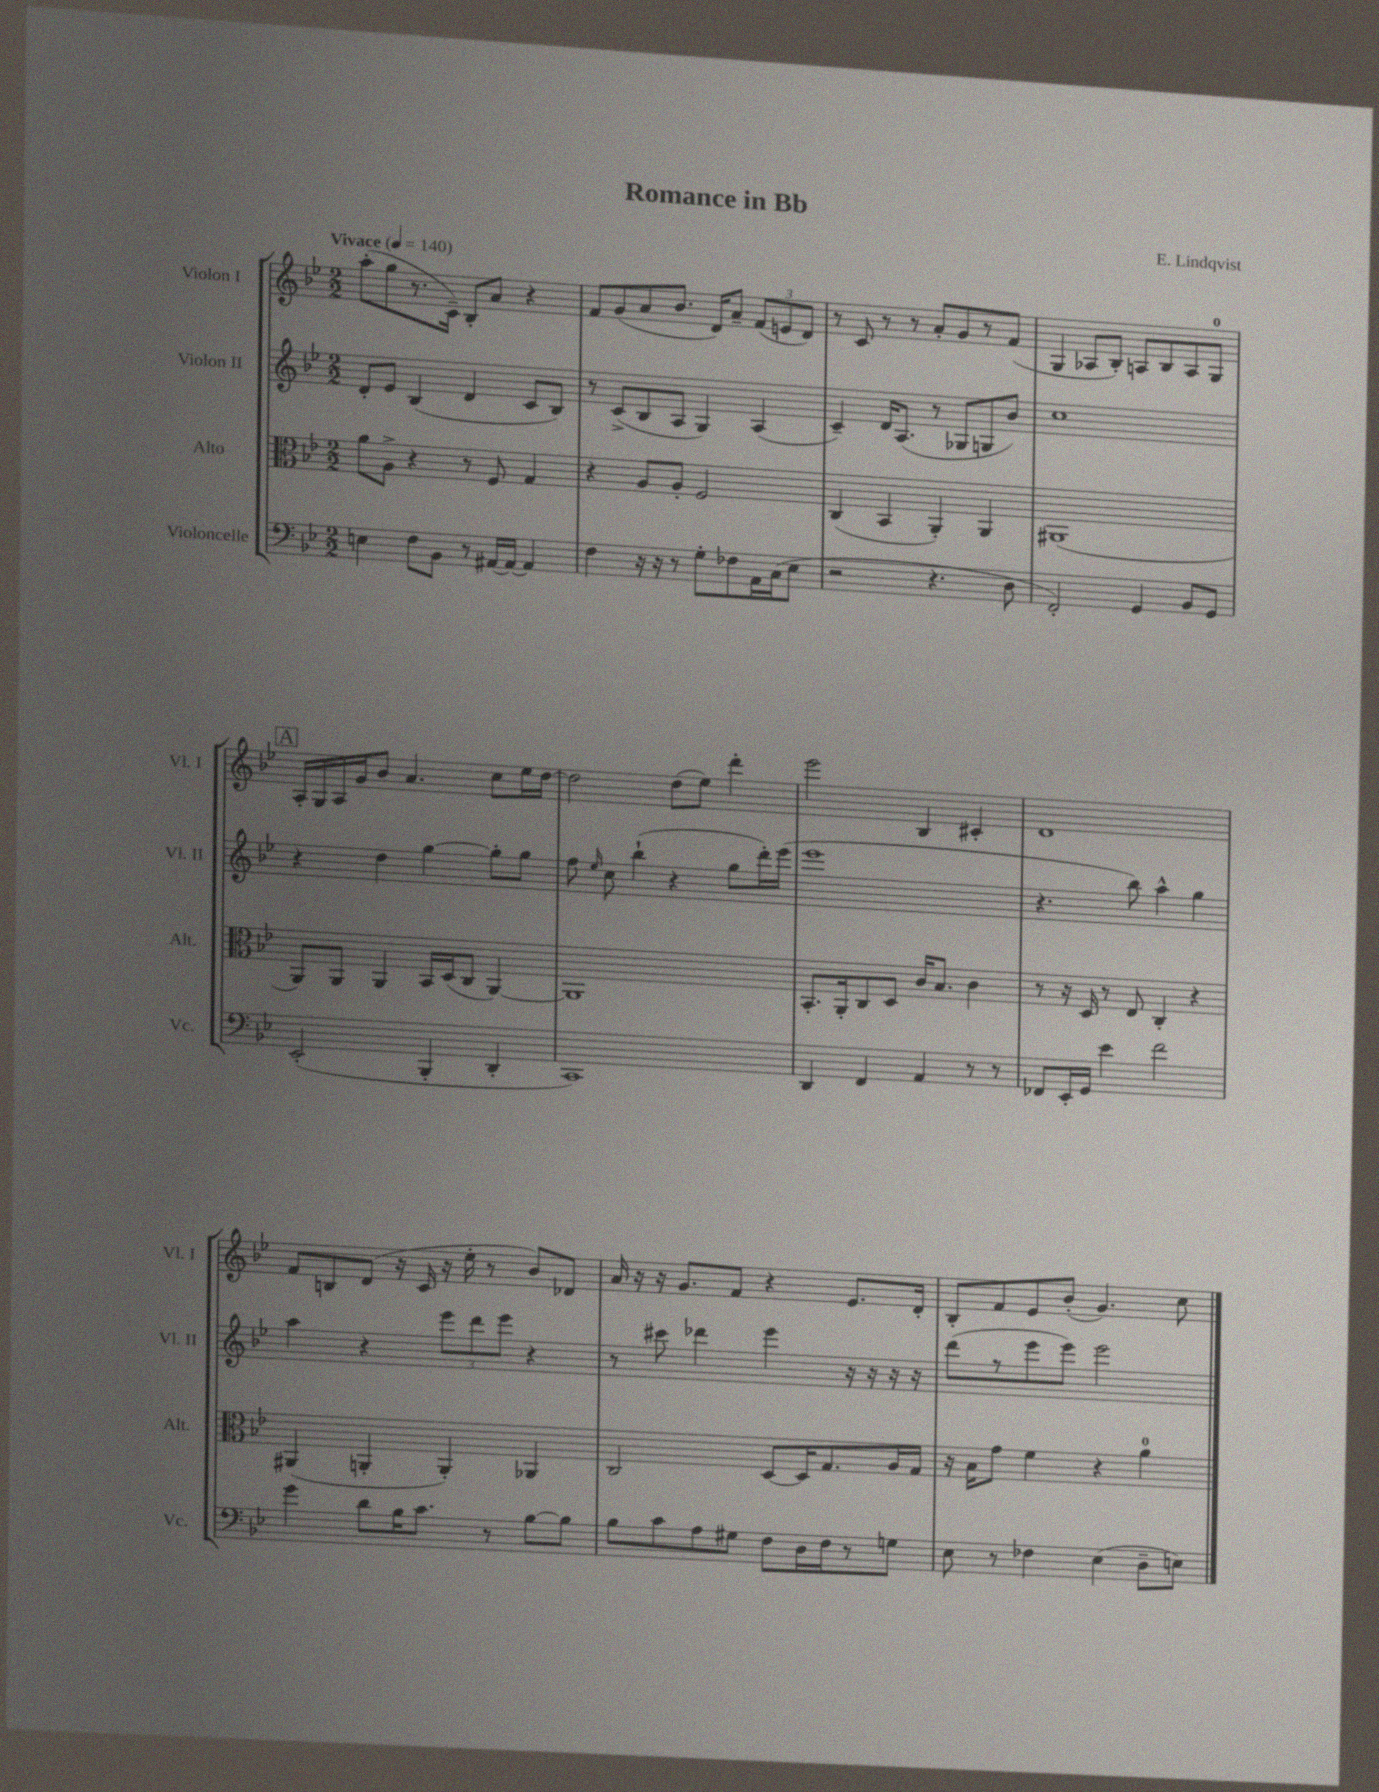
\header { title = "Romance in Bb" composer = "E. Lindqvist" }
<<
\new StaffGroup <<
\new Staff = "s0" \with { instrumentName = "Violon I" shortInstrumentName = "Vl. I" } {
    \clef treble \key bes \major \numericTimeSignature \time 2/2 \tempo "Vivace" 4 = 140
    \autoBeamOff a''8[-.( g''8 r8. c'16]--) bes8[-. a'8] r4 |
    f'8[ g'8( a'8 bes'8.] d'16[) a'8]-- \tuplet 3/2 { f'8[( e'8 d'8]) } |
    r8 c'8 r8 r8 a'8[-. g'8 r8 f'8]( |
    g4 aes8[ bes8]-.) a8[ bes8 a8 g8]-0 |
    \mark \markup { \box "A" } a16[-. g16 a16 g'16 bes'8] a'4. c''8[ ees''16 d''16]~ |
    d''2 d''8[( ees''8]) d'''4-. |
    ees'''2 bes4 cis'4-. |
    d'1 |
    f'8[ b8 d'8]( r16 c'16 r16 ees''16-. r8 bes'8[) des'8] |
    a'16 r16 r16 g'8.[ f'8] r4 ees'8.[ d'16]-. |
    bes8[-. f'8 ees'8 bes'8]-.( g'4.) c''8 \bar "|." |
}
\new Staff = "s1" \with { instrumentName = "Violon II" shortInstrumentName = "Vl. II" } {
    \clef treble \key bes \major \numericTimeSignature \time 2/2
    \autoBeamOff d'8[-. ees'8] bes4( d'4 c'8[ bes8]) |
    r8 c'8[->( bes8 a8] g4) a4( |
    c'4--) d'16[ a8.]( r8 ges8[ g8 bes'8]) |
    c''1 |
    \mark \markup { \box "A" } r4 d''4 g''4~ g''8[-. g''8] |
    f''8 \grace { ees''16 } c''8 bes''4-!( r4 g''8[ d'''16-.) ees'''16]( |
    ees'''1 |
    r4. bes''8) a''4-^ g''4 |
    a''4 r4 \tuplet 3/2 { ees'''8[ d'''8 ees'''8] } r4 |
    r8 cis'''8 des'''4 ees'''4 r16 r16 r16 r16 |
    d'''8[( r8 ees'''8 ees'''8]) ees'''2 \bar "|." |
}
\new Staff = "s2" \with { instrumentName = "Alto" shortInstrumentName = "Alt." } {
    \clef alto \key bes \major \numericTimeSignature \time 2/2
    \autoBeamOff a'8[ a8]-> r4 r8 f8 g4 |
    r4 a8[ a8]-. f2 |
    c4( bes,4 a,4-.) a,4 |
    ais,1( |
    \mark \markup { \box "A" } a,8[) a,8] a,4 bes,16[ d16( c8] a,4~) |
    a,1 |
    bes,8.[-. a,16-. c8 d8] c'16[ bes8.] c'4 |
    r8 r16 d16 r8 ees8 c4-. r4 |
    ais,4( a,4-. a,4-.) aes,4 |
    c2 d8[~ d16 g8. a16 g16] |
    r16 bes16[ g'8] f'4 r4 a'4-0 \bar "|." |
}
\new Staff = "s3" \with { instrumentName = "Violoncelle" shortInstrumentName = "Vc." } {
    \clef bass \key bes \major \numericTimeSignature \time 2/2
    \autoBeamOff e4 f8[ bes,8] r8 ais,16[~ ais,16]~ ais,4 |
    f4 r16 r16 r8 g8[-. fes8 a,16 c16( ees8] |
    r2 r4. d8 |
    f,2-.) g,4 bes,8[ g,8] |
    \mark \markup { \box "A" } ees,2-.( bes,,4-. d,4-. |
    c,1) |
    d,4 f,4 a,4 r8 r8 |
    fes,8[ ees,16-. g,16] ees'4 f'2 |
    g'4 d'8[ bes16 c'8.] r8 bes8[~ bes8] |
    bes8[ c'8 a8 gis8] f8[ d16 f16 r8 g8] |
    ees8 r8 fes4 ees4( d8[-- e8]) \bar "|." |
}
>>
>>
\layout { \context { \Score \remove "Bar_number_engraver" } }
